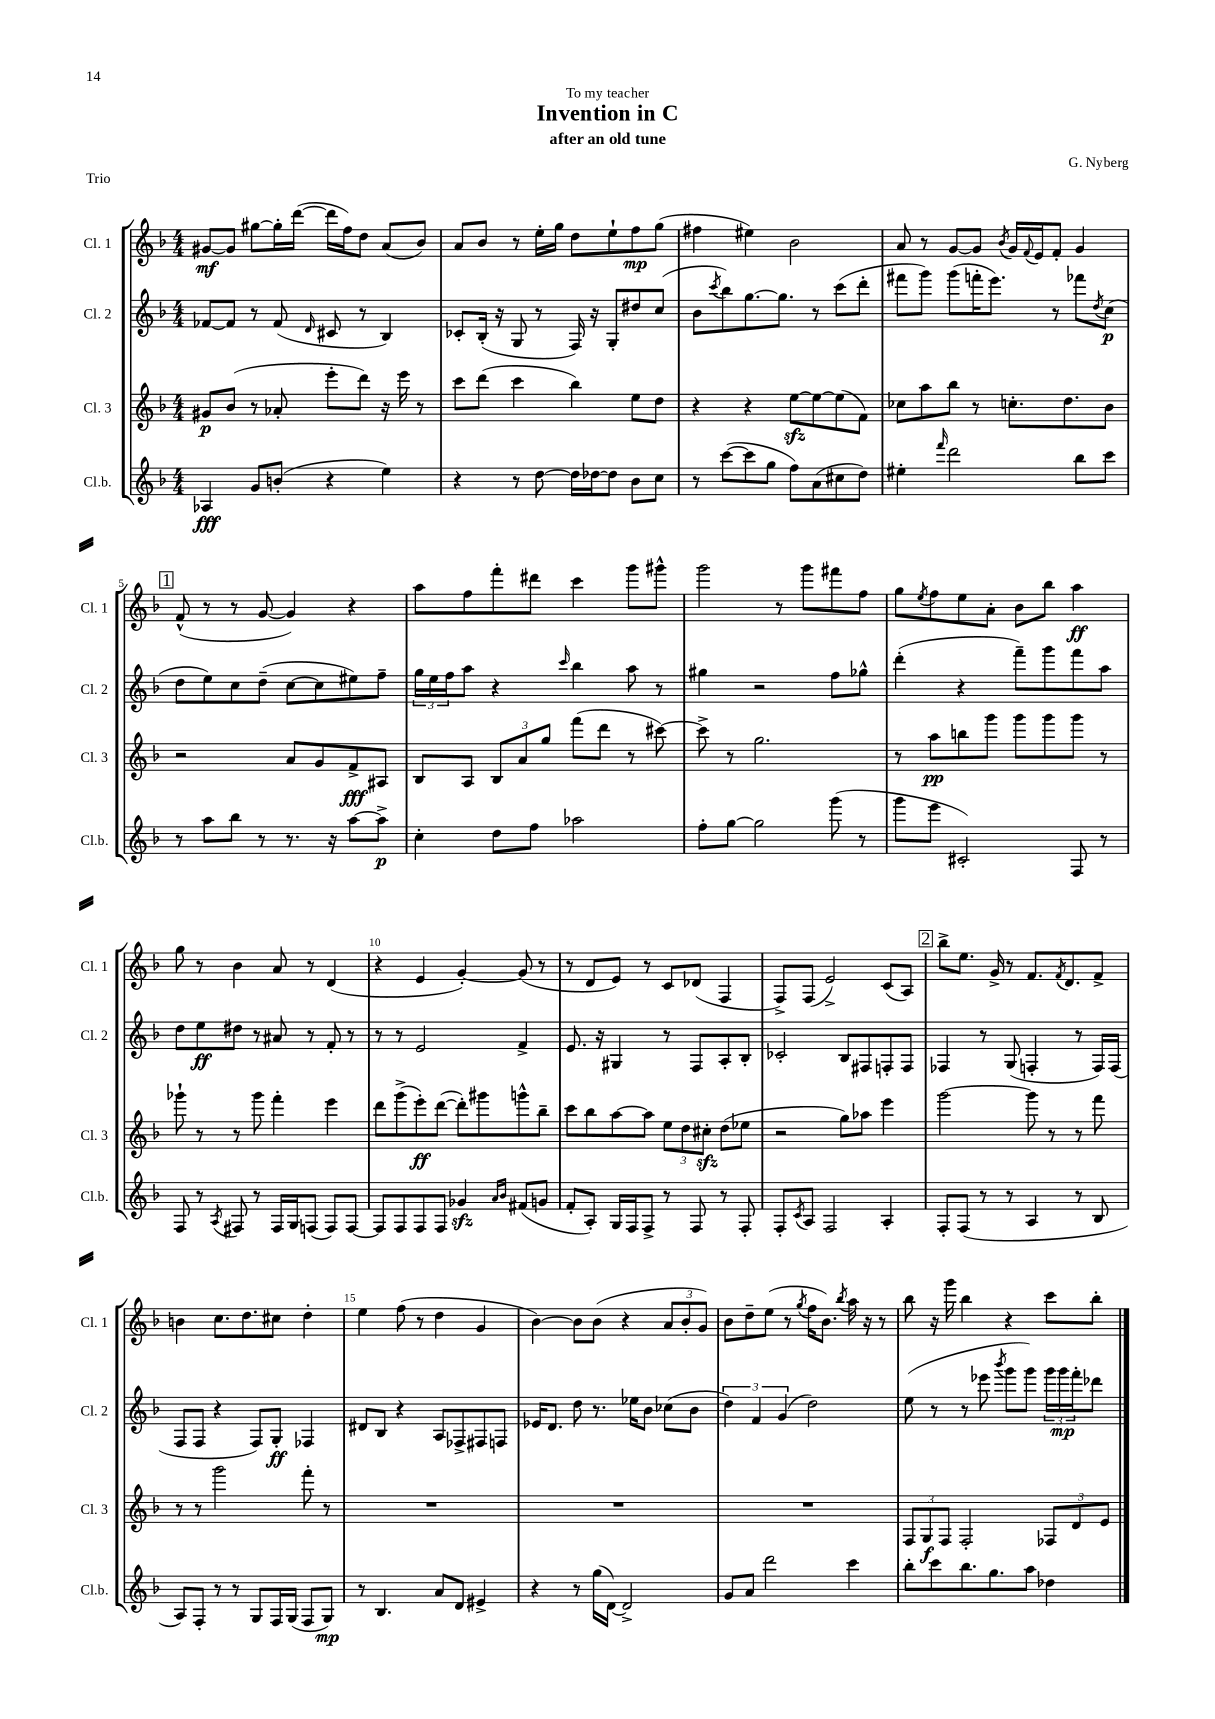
\header { title = "Invention in C" composer = "G. Nyberg" subtitle = "after an old tune" dedication = "To my teacher" piece = "Trio" }
<<
\new StaffGroup <<
\new Staff = "s0" \with { instrumentName = "Cl. 1" shortInstrumentName = "Cl. 1" } {
    \clef treble \key f \major \numericTimeSignature \time 4/4
    gis'8~\mf gis'8 gis''8~ gis''16-. d'''16~( d'''16 f''16) d''8 a'8( bes'8) |
    a'8 bes'8 r8 e''16-. g''16 d''8 e''8-! f''8\mp g''8( |
    fis''4 eis''4) bes'2 |
    a'8 r8 g'8~ g'8 \acciaccatura { bes'8 } g'16 \appoggiatura { f'8 } e'16 f'8-. g'4 |
    \mark \markup { \box "1" } f'8-^( r8 r8 g'8~ g'4) r4 |
    a''8 f''8 f'''8-. dis'''8 c'''4 g'''8 gis'''8-^ |
    g'''2 r8 g'''8 fis'''8 f''8 |
    g''8 \acciaccatura { e''8 } f''8 e''8 a'8-. bes'8 bes''8 a''4\ff |
    g''8 r8 bes'4 a'8 r8 d'4( |
    r4 e'4 g'4~-.) g'8( r8 |
    r8 d'8 e'8) r8 c'8 des'8( f4 |
    f8->) f8( e'2->) c'8( a8) |
    \mark \markup { \box "2" } bes''8-> e''8. g'16-> r8 f'8. \acciaccatura { f'8 } d'8. f'8-> |
    b'4 c''8. d''8. cis''8 d''4-. |
    e''4 f''8( r8 d''4 g'4 |
    bes'4~) bes'8 bes'8( r4 \tuplet 3/2 { a'8 bes'8-. g'8) } |
    bes'8 d''8-- e''8( r8 \acciaccatura { g''8 } f''16 bes'8.) \acciaccatura { bes''8 } a''16 r16 r8 |
    bes''8 r16 g'''16 bes''4 r4 c'''8 bes''8-. \bar "|." |
}
\new Staff = "s1" \with { instrumentName = "Cl. 2" shortInstrumentName = "Cl. 2" } {
    \clef treble \key f \major \numericTimeSignature \time 4/4
    fes'8~ fes'8 r8 fes'8( \grace { d'16 } cis'8 r8 bes4) |
    ces'8-. bes16-.( r16 g8 r8 f16) r16 g8-. dis''8 c''8( |
    bes'8 \acciaccatura { c'''8 } bes''8) g''8.~ g''8. r8 c'''8( d'''8-. |
    fis'''8 g'''8) g'''8( f'''16-. e'''8.) r8 fes'''8 \acciaccatura { d''8 } c''8\p( |
    \mark \markup { \box "1" } d''8 e''8) c''8 d''8--( c''8~ c''8 eis''8) f''8-- |
    \tuplet 3/2 { g''16 e''16 f''16 } a''8 r4 \grace { c'''16 } bes''4 a''8 r8 |
    gis''4 r2 f''8 ges''8-^ |
    d'''4-.( r4 f'''8--) g'''8 f'''8 a''8 |
    d''8 e''8\ff dis''8 r8 ais'8 r8 f'8-. r8 |
    r8 r8 e'2 f'4-> |
    e'8. r16 gis4 r8 f8 a8-. bes8-. |
    ces'2-. bes8 fis8 f8-. f8 |
    \mark \markup { \box "2" } fes4 r8 g8( f4-. r8 f16) f16( |
    f8 f8 r4 f8) g8-.\ff fes4 |
    dis'8 bes8 r4 a8 fes8-> fis8 f8 |
    ees'16 d'8. d''8 r8. ees''16 bes'8 ces''8( bes'8 |
    \tuplet 3/2 { d''4) f'4 g'4( } d''2) |
    e''8( r8 r8 ees'''8 \acciaccatura { bes'''8 } g'''8 g'''8) \tuplet 3/2 { g'''16 g'''16\mp f'''16-. } des'''8 \bar "|." |
}
\new Staff = "s2" \with { instrumentName = "Cl. 3" shortInstrumentName = "Cl. 3" } {
    \clef treble \key f \major \numericTimeSignature \time 4/4
    gis'8\p bes'8( r8 aes'8-. e'''8-. d'''8) r16 e'''16 r8 |
    c'''8 d'''8( c'''4 bes''4) e''8 d''8 |
    r4 r4 e''8~\sfz e''8~ e''8( f'8) |
    ces''8 a''8 bes''8 r8 c''8.-. d''8. bes'8 |
    \mark \markup { \box "1" } r2 a'8 g'8 f'8->\fff ais8 |
    bes8 a8 \tuplet 3/2 { bes8 a'8 g''8 } f'''8( d'''8 r8 cis'''8~) |
    cis'''8-> r8 g''2. |
    r8 a''8\pp b''8 g'''8 g'''8 g'''8 g'''8 r8 |
    ges'''8-! r8 r8 ges'''8 f'''4-. e'''4 |
    d'''8 g'''8->( e'''8-.\ff) d'''8~( d'''8-.) gis'''8 g'''8-^ bes''8-- |
    c'''8 bes''8 a''8~ a''8 \tuplet 3/2 { e''8 d''8 cis''8-.\sfz } d''8( ees''8 |
    r2 g''8) aes''8 e'''4 |
    \mark \markup { \box "2" } g'''2~ g'''8 r8 r8 f'''8 |
    r8 r8 g'''2 f'''8-. r8 |
    R1 |
    R1 |
    R1 |
    \tuplet 3/2 { f8 g8\f f8 } f2-. \tuplet 3/2 { fes8 d'8 e'8 } \bar "|." |
}
\new Staff = "s3" \with { instrumentName = "Cl.b." shortInstrumentName = "Cl.b." } {
    \clef treble \key f \major \numericTimeSignature \time 4/4
    aes4\fff g'8 b'8-.( r4 e''4) |
    r4 r8 d''8~ d''16 des''16~ des''8 bes'8 c''8 |
    r8 c'''8~( c'''8 g''8 f''8) a'8( cis''8 d''8) |
    eis''4-. \grace { f'''16 } d'''2 bes''8 c'''8 |
    \mark \markup { \box "1" } r8 a''8 bes''8 r8 r8. r16 a''8~ a''8->\p |
    c''4-. d''8 f''8 aes''2 |
    f''8-. g''8~ g''2 g'''8( r8 |
    g'''8 e'''8 cis'2-.) f8 r8 |
    f8 r8 \acciaccatura { a8 } fis8 r8 fis16 g16 f8( f8) f8~ |
    f8 f8 f8 f8 ges'4\sfz \grace { a'16 bes'16 } fis'8( g'8 |
    f'8-. a8-.) g16 f16 f8-> r8 f8 r8 f8-. |
    f8-. \acciaccatura { c'8 } a8 f2 a4-. |
    \mark \markup { \box "2" } f8-. f8( r8 r8 a4 r8 bes8 |
    a8) f8-. r8 r8 g8 f16 g16( f8 g8\mp) |
    r8 bes4. a'8 d'8 eis'4-> |
    r4 r8 g''16( d'16~) d'2-> |
    g'8 a'8 d'''2 c'''4 |
    bes''8-. c'''8 bes''8. g''8. a''8 des''4 \bar "|." |
}
>>
>>
\layout { \context { \Score \override BarNumber.break-visibility = ##(#f #t #t) barNumberVisibility = #(every-nth-bar-number-visible 5) } }
